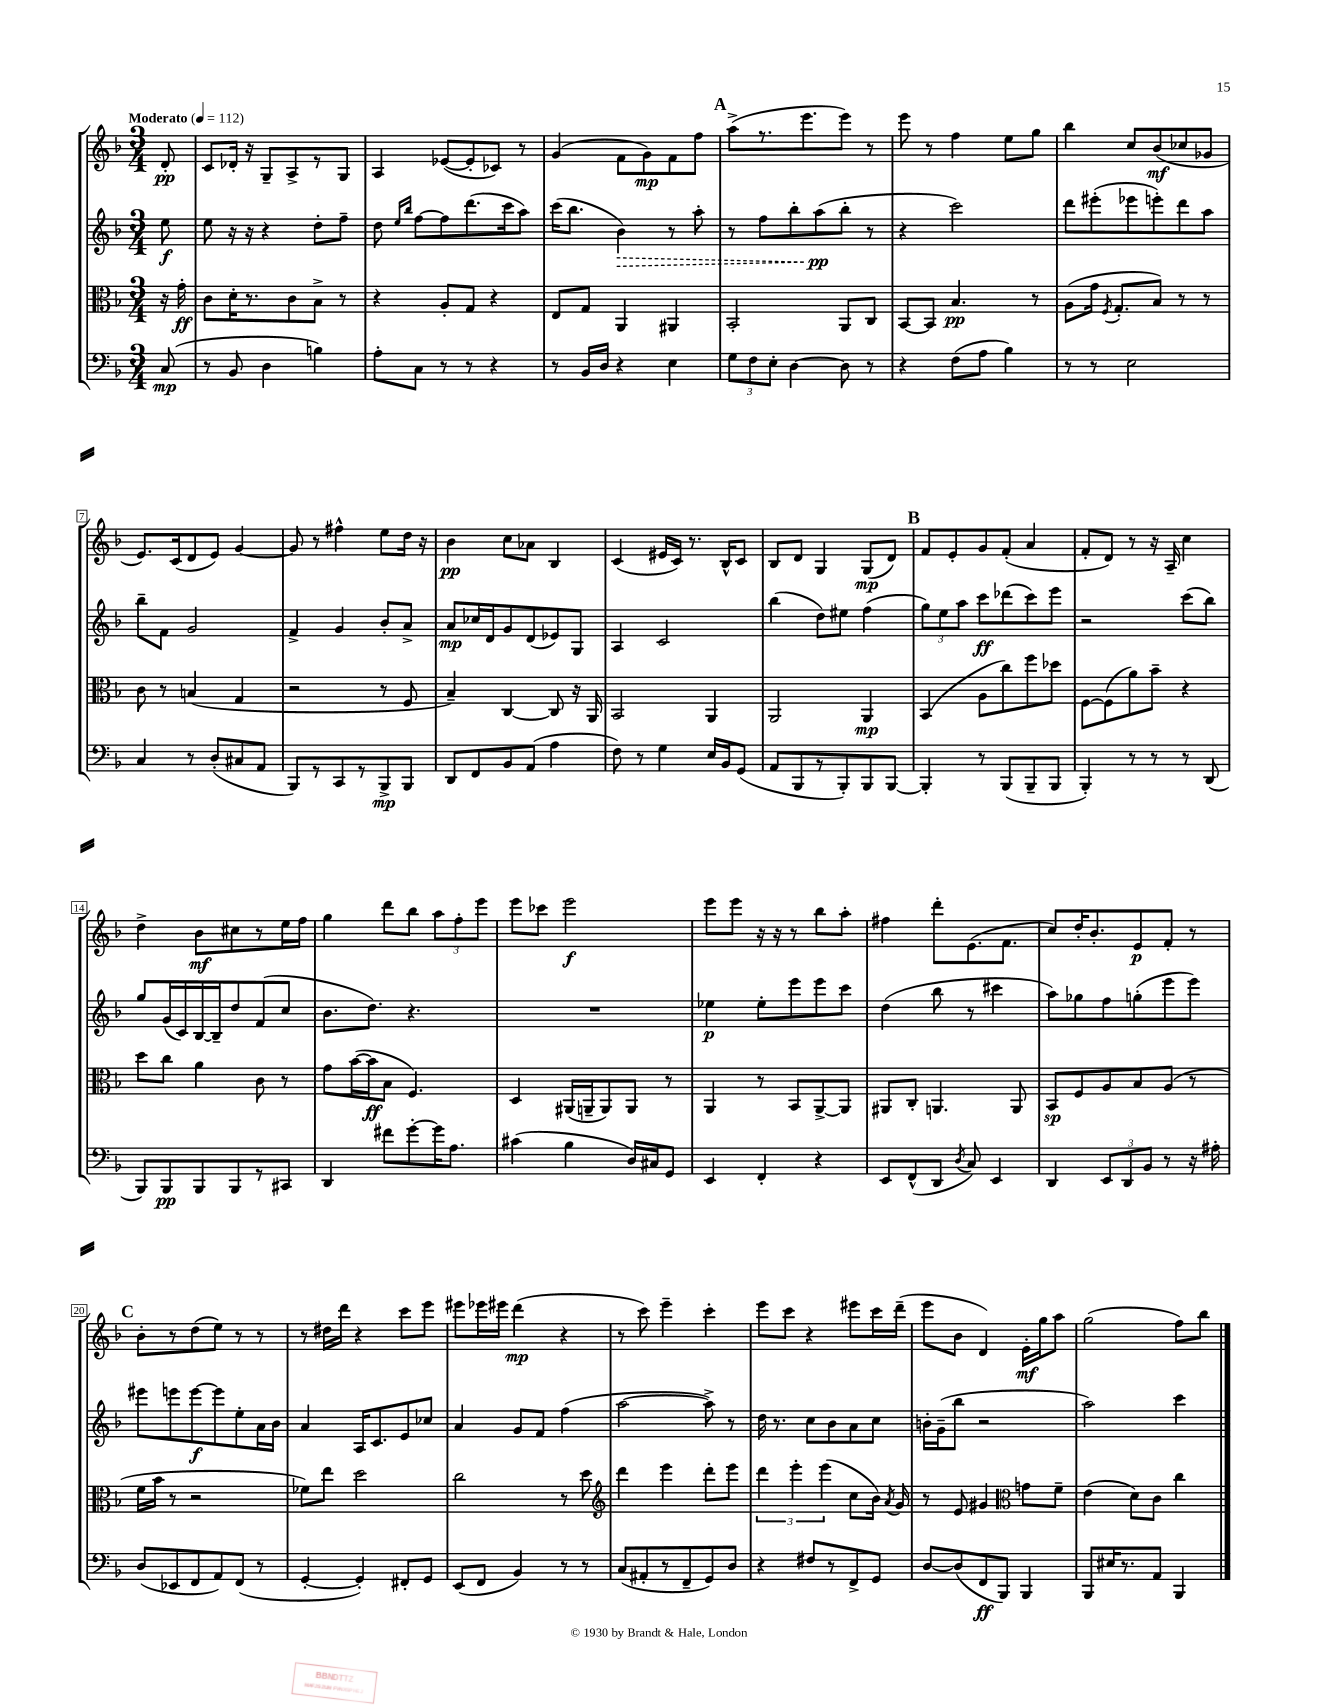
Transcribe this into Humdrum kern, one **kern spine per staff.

**kern	**kern	**kern	**kern
*staff4	*staff3	*staff2	*staff1
*clefF4	*clefC3	*clefG2	*clefG2
*k[b-]	*k[b-]	*k[b-]	*k[b-]
*M3/4	*M3/4	*M3/4	*M3/4
*MM112	*MM112	*MM112	*MM112
(8C/	16r	8ee\	8d'/
.	16g'\	.	.
=	=	=	=
8r	8c\L	8ee\	8c/L
8BB-/	16d'\K	16r	16d-'/Jk
.	8.r	16r	16r
4D\	.	4r	8G~/L
.	8c\	.	8A^/
4B\)	8B-^\J	8dd'\L	8r
.	8r	8ff~\J	8G/J
=	=	=	=
8A'\L	4r	8dd\	4A/
.	.	16qqee/LL	.
.	.	16qqbb-/JJ	.
8C\J	.	[8ff\L	.
8r	8A'/L	8ff\]	([8e-/L
8r	8G/J	(8.ddd\	8e-'/]
4r	4r	.	8c-/J)
.	.	16ccc\k	.
.	.	8aa\J)	8r
=	=	=	=
8r	8E/L	(16ccc\LK	(4g/
.	.	8.bb-\J	.
16BB-/LL	8G/J	.	.
16D/JJ	.	.	.
4r	4AA/	4b-\)	8f\L
.	.	.	8g\)
4E\	4AA#/	8r	8f\
.	.	8aa'\	8ff\J
=	=	=	=
12G\L	2BB-'/	8r	(8aa^\L
12F\	.	.	.
.	.	8ff\L	8.r
12E'\J	.	.	.
[4D\	.	8bb-'\	.
.	.	.	8.eee\
.	.	(8aa\	.
8D\]	8AA/L	8bb-'\J	8eee\J)
8r	8C/J	8r	8r
=	=	=	=
4r	[8BB-/L	4r	8eee\
.	8BB-/]J	.	8r
(8F\L	4.B-/	2ccc\)	4ff\
8A\J	.	.	.
4B-\)	.	.	8ee\L
.	8r	.	8gg\J
=	=	=	=
8r	(8A\L	8ddd\L	4bb-\
8r	16g\Jk	(8eee#'\	.
.	8qF/	.	.
.	8.G'/L	.	.
2E\	.	8eee-\	8cc/L
.	8B-/J)	8eee'\)	(8b-/
.	8r	8ddd\	8cc-/
.	8r	8aa\J	8g-/J
=	=	=	=
4C/	8c\	8bb-~\L	8.e/L)
.	8r	8f\J	.
.	.	.	(16c/k
8r	(4B/	2g/	8d/
(8D'/L	.	.	8e/J)
8C#/	4G/	.	[4g/
8AA/J	.	.	.
=	=	=	=
8BBB-/L)	2r	4f^/	8g/]
8r	.	.	8r
8CC/	.	4g/	4ff#^^\
8r	.	.	.
8BBB-^/	8r	8b-'/L	8ee\L
8BBB-/J	8F/	8a^/J	16dd\Jk
.	.	.	16r
=	=	=	=
8DD/L	4B-~/)	8a/L	4b-\
8FF/	.	16cc-/L	.
.	.	16d/J	.
8BB-/	[4C/	8g/	8cc\L
(8AA/J	.	(8d/	8a-\J
4A\	8C/]	8e-/)	4B-/
.	16r	8G/J	.
.	16AA/	.	.
=	=	=	=
8F\)	2BB-/	4A/	(4c/
8r	.	.	.
4G\	.	2c/	16e#/LL
.	.	.	16c/JJ)
.	.	.	8.r
16E/LL	4AA/	.	.
16BB-/J	.	.	16B-^^/LK
(8GG/J	.	.	8c/J
=	=	=	=
8AA/L	2AA/	(4bb-\	8B-/L
8BBB-/	.	.	8d/J
8r	.	8dd\L)	4G/
8BBB-'/)	.	8ee#\J	.
8BBB-/	4AA/	(4ff\	(8G/L
[8BBB-/J	.	.	8d/J)
=	=	=	=
4BBB-'/]	(4BB-/	12gg\L)	8f/L
.	.	12ee\	.
.	.	.	8e'/
.	.	12aa\J	.
8r	8A\L	8ccc\L	8g/
(8BBB-/L	8cc\)	(8ddd-\	(8f'/J
8BBB-~/	8ff\	8ccc\)	4a/
8BBB-/J	8dd-\J	8eee\J	.
=	=	=	=
4BBB-'/)	[8F\L	2r	8f'/L
.	(8F\]	.	8d/J)
8r	8a\)	.	8r
8r	8b-~\J	.	16r
.	.	.	16A~/
8r	4r	(8ccc\L	4cc\
(8DD/	.	8bb-\J)	.
=	=	=	=
8BBB-/L)	8dd\L	8gg/L	4dd^\
8BBB-/	8cc\J	(16g/L	.
.	.	16c/)	.
8BBB-/	4a\	[16B-/	8b-\L
.	.	16B-~/]J	.
8BBB-/	.	8dd/	8cc#\
8r	8c\	(8f/	8r
8CC#/J	8r	8cc/J	16ee\L
.	.	.	16ff\JJ
=	=	=	=
4DD/	8g\L	8.b-\L	4gg\
.	([16b-\L	.	.
.	16b-\]J	8.dd\J)	.
8f#\L	8B-\J	.	8ddd\L
[8g'\	4.F/)	4.r	8bb-\J
16g\]K	.	.	12aa\L
8.A\J	.	.	.
.	.	.	12ff'\
.	.	.	12eee\J
=	=	=	=
(4c#\	4D/	2.r	8eee\L
.	.	.	8ccc-\J
4B-\	(16AA#/LL	.	2eee\
.	16AA~/J	.	.
.	8AA/)	.	.
16D/LL)	8AA/J	.	.
16C#/J	.	.	.
8GG/J	8r	.	.
=	=	=	=
4EE/	4AA/	4ee-\	8eee\L
.	.	.	8eee\J
4FF'/	8r	8ee-'\L	16r
.	.	.	16r
.	8BB-/L	8eee\	8r
4r	[8AA^/	8eee\	8bb-\L
.	8AA/]J	8ccc\J	8aa'\J
=	=	=	=
8EE/L	8AA#/L	(4dd\	4ff#\
(8FF^^/	8C'/J	.	.
8DD/J	4.AA/	8bb-\	8ddd'\L
8qD/	.	.	.
8C/)	.	8r	(8.e\
4EE/	.	4ccc#\	.
.	.	.	8.f\J
.	8AA/	.	.
=	=	=	=
4DD/	8BB-/L	8aa\L)	8cc/L)
.	8F/	8gg-\	16dd'/K
.	.	.	8.b-'/
12EE/L	8A/	8ff\	.
12DD/	.	.	.
.	8B-/	(8gg'\	8e/
12BB-/J	.	.	.
8r	(8A/J	8eee\	8f'/J
16r	8r	8eee\J)	8r
16A#'\	.	.	.
=	=	=	=
(8D/L	16f\LL	8eee#\L	8b-'\L
.	16b-\JJ	.	.
8EE-/	8r	8eee\	8r
8FF/	2r	[8eee\	(8dd\
8AA/)	.	8eee\]	8ee\J)
(8FF/J	.	8ee'\	8r
8r	.	16a\L	8r
.	.	16b-\JJ	.
=	=	=	=
[4GG'/	8f-\L)	4a/	8r
.	8ee\J	.	16dd#\LL
.	.	.	16ddd\JJ
4GG'/])	2dd\	16A/LK	4r
.	.	8.c/	.
8FF#'/L	.	8e/	8ccc\L
8GG/J	.	8cc-/J	8eee\J
=	=	=	=
(8EE/L	2cc\	4a/	8eee#\L
8FF/J	.	.	16eee-\L
.	.	.	16eee#\JJ
4BB-/)	.	8g/L	(4ddd\
.	.	8f/J	.
8r	8r	(4ff\	4r
8r	8dd\	.	.
=	=	=	=
*	*clefG2	*	*
(8C/L	4ddd\	[2aa\	8r
8AA#'/	.	.	8ccc\)
8r	4eee\	.	4eee~\
8FF~/	.	.	.
8GG/)	8ddd'\L	8aa^\])	4ccc'\
8D/J	8eee\J	8r	.
=	=	=	=
4r	6ddd\	16dd\	8eee\L
.	.	8.r	.
.	.	.	8ccc\J
.	6eee'\	.	.
8F#/L	.	8cc\L	4r
.	(6eee\	.	.
8r	.	8b-\	.
8FF^/	8cc\L	8a\	8eee#\L
8GG/J	16b-\Jk)	8cc\J	16ccc\L
.	8qa/	.	.
.	16g/	.	(16ddd~\JJ
=	=	=	=
[8D/L	8r	16b'\LL	8eee\L
.	.	(16g~\J	.
(8D/]	8e/	8bb-\J	8b-\J
8FF/	4g#/	2r	4d/)
8BBB-/J)	.	.	.
*	*clefC3	*	*
4BBB-/	8g\L	.	16e'\LL
.	.	.	16gg\J
.	8f~\J	.	8aa\J
=	=	=	=
8BBB-/L	(4e\	2aa\)	(2gg\
16E#/K	.	.	.
8.r	.	.	.
.	8d\L)	.	.
8AA/J	8c\J	.	.
4BBB-/	4cc\	4ccc\	8ff\L)
.	.	.	8bb-\J
==	==	==	==
*-	*-	*-	*-
